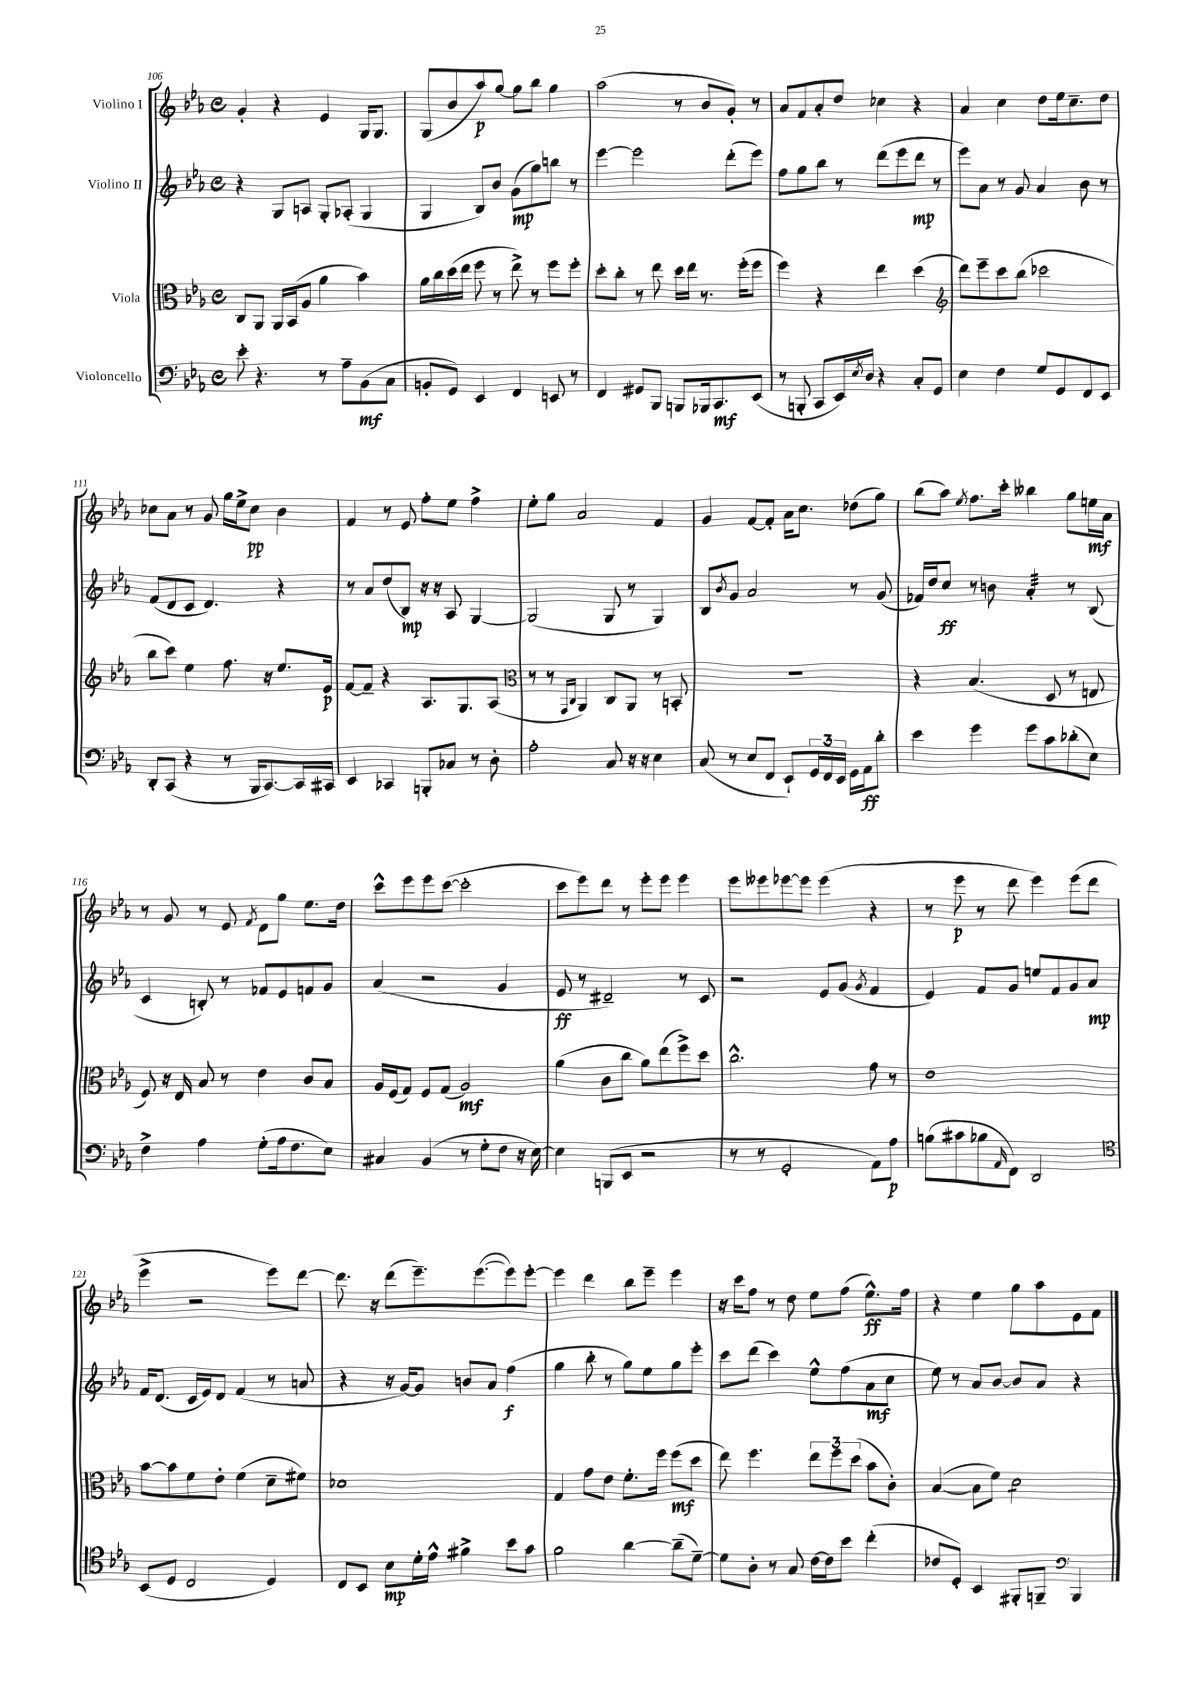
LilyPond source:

<<
\new StaffGroup <<
\new Staff = "s0" \with { instrumentName = "Violino I" } {
    \clef treble \key ees \major \defaultTimeSignature \time 4/4
    g'4-. r4 ees'4 g16 g8. |
    g8( bes'8 aes''8\p) g''8~ g''8 bes''8 g''4 |
    aes''2( r8 bes'8 g'8-.) r8 |
    aes'8 f'8 aes'8-. d''8 ces''4 r4 |
    aes'4 c''4 d''8 ees''16 c''8.-- d''8 |
    ces''8 aes'8 r8 g'8 g''16 ees''16-> ces''8\pp bes'4 |
    f'4 r8 ees'8 f''8-. ees''8 f''4-> |
    ees''8-. g''8 aes'2 f'4 |
    g'4 f'8~ f'8-. aes'16 c''8. des''8( g''8) |
    bes''8( aes''8) \acciaccatura { ees''8 } f''8. c'''16-. beses''4 g''8 e''16\mf aes'16 |
    r8 g'8 r8 ees'8 \acciaccatura { f'8 } d'8 g''8 ees''8. d''16 |
    c'''8-^ ees'''8 ees'''8 c'''8~( c'''2-. |
    c'''8 ees'''8) d'''8 r8 ees'''8-. ees'''8 ees'''4 |
    ees'''8 eeses'''8 ees'''8~ ees'''8 ees'''4( r4 |
    r8 ees'''8\p r8 d'''8 ees'''4) ees'''8( d'''8 |
    ees'''4-> r2 ees'''8) d'''8~ |
    d'''8. r16 d'''8( ees'''8.--) ees'''8.~( ees'''8) ees'''8~-. |
    ees'''4 d'''4 bes''8 ees'''8-- ees'''4 |
    r16 c'''16 f''8 r8 d''8 ees''8 f''8( ees''8.-^\ff) f''16 |
    r4 ees''4 g''8 aes''8 ees'8 f'8 \bar "|." |
}
\new Staff = "s1" \with { instrumentName = "Violino II" } {
    \clef treble \key ees \major \defaultTimeSignature \time 4/4
    r4 g8 a8 g8-. aes8-.( g4 |
    g4 bes8) bes'8 g'8\mp( g''8) b''8 r8 |
    ees'''4~ ees'''2 d'''8-.( ees'''8) |
    f''8 g''8 bes''8 r8 d'''8( ees'''8 d'''8\mp r8 |
    ees'''8) aes'8 r8 g'8 aes'4 bes'8 r8 |
    f'8( d'8 c'8 d'4.) r4 |
    r8 aes'8 d''8( bes8\mp) r16 r16 aes8 g4~ |
    g2( g8 r8 g4) |
    bes8 \acciaccatura { bes'8 } g'8 aes'2 r8 g'8( |
    fes'16) d''16 c''8\ff r8 b'8 aes'4:32-. r8 bes8( |
    c'4 b8-.) r8 fes'8 ees'8 f'8 g'8 |
    aes'4( r2 g'4 |
    ees'8\ff r8 dis'2--) r8 c'8 |
    r2 ees'8 g'8( \acciaccatura { g'8 } f'4 |
    ees'4) f'8 g'8 e''8 f'8 g'8 aes'8\mp |
    f'16 d'8.( c'16 ees'16) d'8 f'4( r8 a'8 |
    r4 r16 g'16~) g'8 b'8 aes'8 f''4\f( |
    g''4 bes''8-. r8 g''8) ees''8 g''8 ees'''8-. |
    c'''8 d'''8( c'''4) ees''8-^ f''8( aes'8\mf c''8 |
    ees''8) r8 aes'8 bes'8~ bes'8 aes'8 r4 \bar "|." |
}
\new Staff = "s2" \with { instrumentName = "Viola" } {
    \clef alto \key ees \major \defaultTimeSignature \time 4/4
    c8 aes,8 aes,16 bes,16( aes8 aes'4 bes'4) |
    aes'16 c''16 d''16( ees''16 f''8 r8 ees''8->) r8 f''8 f''8-. |
    d''8-. c''8-. r8 ees''8 d''16 ees''16 r8. f''16-.( f''8 |
    f''4) r4 ees''4 d''4( |
    \clef treble d'''8) ees'''8-- c'''8 bes''8( ces'''2 |
    bes''8 c'''8) ees''4 f''8. r16 ees''8. ees'16\p |
    f'8~ f'8-- r4 aes8. g8. aes8( |
    \clef alto r8 r8 \grace { g,16 c16 } aes,4) c8 aes,8 r8 b,8-. |
    R1 |
    r4 bes4.( d8 r8 e8 |
    f8) r16 ees16 bes8 r8 ees'4 c'8 bes8 |
    aes16 f16( g8) f8 g8( aes2\mf) |
    aes'4( c'8 c''8 aes'8) ees''8( f''8->) d''8 |
    c''2.-^ g'8 r8 |
    ees'1 |
    bes'8~ bes'8 f'8 ees'8-. f'4( d'8-- fis'8) |
    des'1 |
    g4 g'8 ees'8 f'8.-. f''16 f''8\mf( d''8 |
    ees''8) f''4. \tuplet 3/2 { ees''8 f''8 d''8( } bes'8 c'8-.) |
    bes4~( bes8 f'8) d'2:8 \bar "|." |
}
\new Staff = "s3" \with { instrumentName = "Violoncello" } {
    \clef bass \key ees \major \defaultTimeSignature \time 4/4
    ees'8-. r4. r8 aes8-- bes,8\mf( c8 |
    b,8-. g,8) ees,4 f,4 e,8 r8 |
    f,4 gis,8 bes,,8 b,,8 bes,,16 c,8.\mf ees,8( |
    r8 b,,8-. c,8 ees,16) \acciaccatura { ees8 } d16 r4 c8-. g,8 |
    ees4 f4 g8 g,8 f,8 ees,8 |
    d,8-. c,8( r4 r8 bes,,16 c,8.~) c,16 cis,16 |
    ees,4 ces,4 b,,8-. ces8 r8 d8-. |
    aes2-. c8 r16 r16 ees4 |
    c8( r8 ees8 f,8 ees,8-!) \tuplet 3/2 { g,16 f,16 ees,16 } g,16 aes,16\ff d'8-. |
    ees'4 g'4 g'8 c'8 des'8-.( ees8) |
    f4-> aes4 g8-.( aes16 f8. ees8) |
    cis4 bes,4( r8 g8-. f8 r16 ees16~) |
    ees4 b,,8( ees,8 r2 |
    r8 r8 g,2-. aes,8) aes8\p |
    b8( cis'8 bes8 \grace { aes,16 } f,8) d,2 |
    \clef tenor bes,8( d8 c2 d4) |
    c8 bes,8 bes8\mp d'16-. ees'16-^ fis'4-> bes'8 g'8 |
    f'2 aes'4~ aes'8--( d'8~--) |
    d'8 aes8-. r8 g8 c'16~ c'16 bes'8 c''4-.( |
    ces'8 d8-.) bes,4 fis,8-. f,8-- \clef bass bes,,4 \bar "|." |
}
>>
>>
\layout { \context { \Score currentBarNumber = #106 } }
